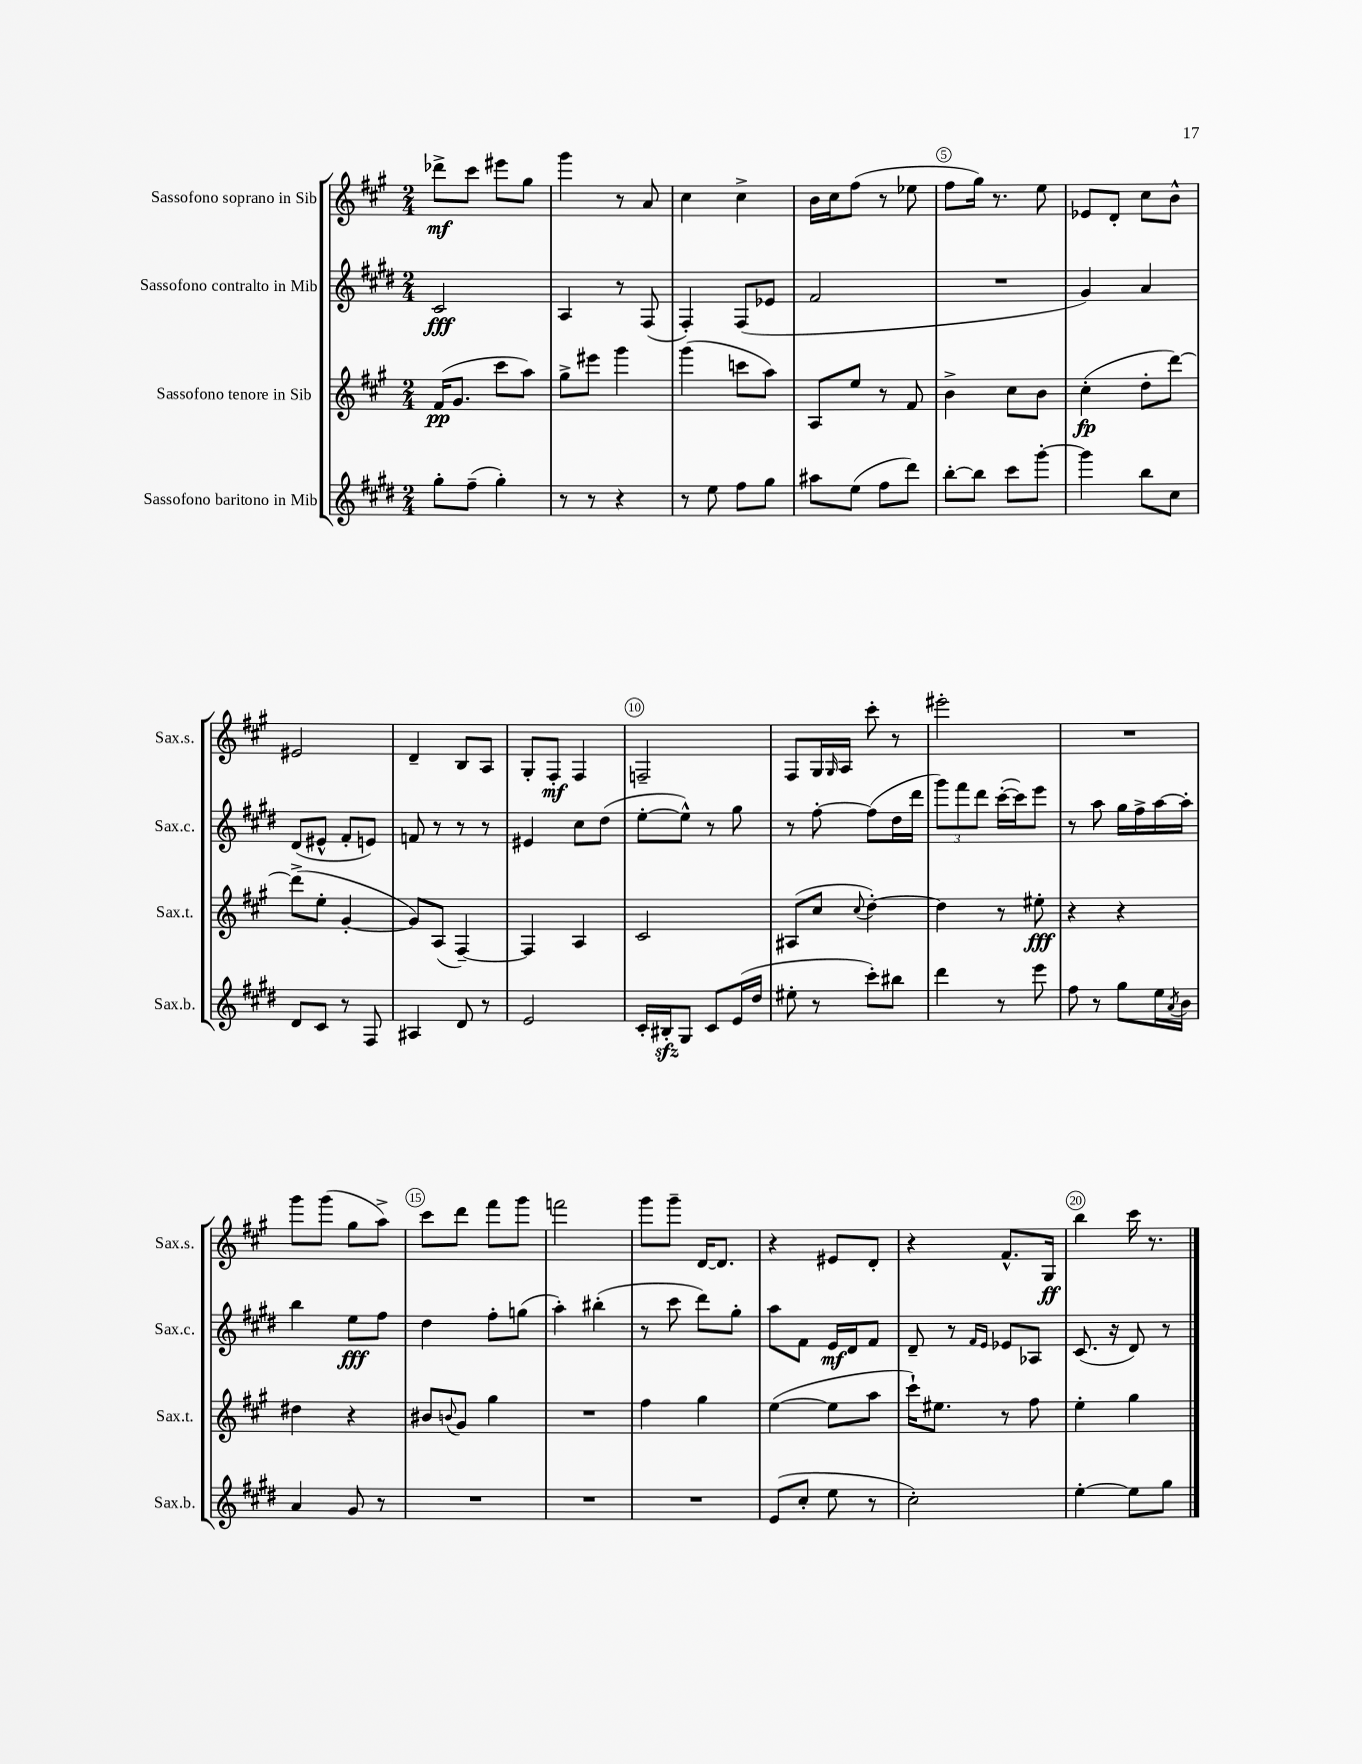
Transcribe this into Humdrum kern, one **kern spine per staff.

**kern	**kern	**kern	**kern
*staff4	*staff3	*staff2	*staff1
*clefG2	*clefG2	*clefG2	*clefG2
*k[f#c#g#d#]	*k[f#c#g#]	*k[f#c#g#d#]	*k[f#c#g#]
*M2/4	*M2/4	*M2/4	*M2/4
8gg#'	(16f#	2c#	8ddd-^
.	8.g#	.	.
(8ff#~	.	.	8ccc#
4gg#')	8ccc#	.	8eee#
.	8aa)	.	8gg#
=	=	=	=
8r	8gg#^	4A	4ggg#
8r	8eee#	.	.
4r	4ggg#	8r	8r
.	.	(8F#	8a
=	=	=	=
8r	(4ggg#	4F#')	4cc#
8ee	.	.	.
8ff#	8ccc	(8F#	4cc#^
8gg#	8aa)	8e-	.
=	=	=	=
8aa#	8A	2f#	16b
.	.	.	16cc#
(8ee	8ee	.	(8ff#
8ff#	8r	.	8r
8ddd#)	8f#	.	8ee-
=	=	=	=
[8bb'	4b^	2r	8ff#
8bb]	.	.	16gg#)
.	.	.	8.r
8ccc#	8cc#	.	.
[8ggg#'	8b	.	8ee
=	=	=	=
4ggg#]	(4cc#'	4g#)	8e-
.	.	.	8d'
8bb	8dd'	4a	8cc#
8cc#	[8ddd)	.	8b^^
=	=	=	=
8d#	(8ddd^]	(8d#	2e#
8c#	8ee'	8e#^^	.
8r	[4g#'	8f#'	.
8F#	.	8e)	.
=	=	=	=
4A#	8g#])	8f	4d~
.	(8A	8r	.
8d#	[4F#~)	8r	8B
8r	.	8r	8A
=	=	=	=
2e	4F#]	4e#	8G#'
.	.	.	8F#'
.	4A	8cc#	4F#
.	.	(8dd#	.
=	=	=	=
16c#'	2c#	[8ee'	2F~
16B#'	.	.	.
8G#	.	8ee^^])	.
8c#	.	8r	.
(16e	.	8gg#	.
16dd#	.	.	.
=	=	=	=
8ee#'	(8A#	8r	8F#
8r	8cc#	[8ff#'	16G#
.	.	.	16qqG#
.	.	.	16A
.	8qqcc#	.	.
8ccc#')	[4dd')	(8ff#]	8ccc#'
8bb#	.	16dd#	8r
.	.	16ddd#	.
=	=	=	=
4ddd#	4dd]	12ggg#)	2eee#'
.	.	12fff#	.
.	.	12ddd#	.
8r	8r	([16ccc#'	.
.	.	16ccc#])	.
8eee	8ee#'	8eee	.
=	=	=	=
8ff#	4r	8r	2r
8r	.	8aa	.
8gg#	4r	16gg#	.
.	.	16ff#^	.
16ee	.	[16aa	.
8qa	.	.	.
16b	.	16aa']	.
=	=	=	=
4a	4dd#	4bb	8ggg#
.	.	.	(8ggg#
8g#	4r	8ee	8gg#
8r	.	8ff#	8aa^)
=	=	=	=
2r	8b#	4dd#	8ccc#
.	8qqb	.	.
.	8g#	.	8ddd
.	4gg#	8ff#'	8fff#
.	.	(8gg	8ggg#
=	=	=	=
2r	2r	4aa')	2fff
.	.	(4bb#'	.
=	=	=	=
2r	4ff#	8r	8ggg#
.	.	8ccc#	8ggg#~
.	4gg#	8ddd#)	[16d
.	.	.	8.d]
.	.	8gg#'	.
=	=	=	=
(8e	([4ee	8aa	4r
8cc#'	.	8f#	.
8ee	8ee]	16e	8e#
.	.	16d#	.
8r	8aa	8f#	8d'
=	=	=	=
2cc#')	16ccc#`)	8d#~	4r
.	8.ee#	.	.
.	.	8r	.
.	.	16qqf#	.
.	.	16qqe	.
.	8r	8e-	8.f#^^
.	8ff#	8A-	.
.	.	.	16G#
=	=	=	=
[4ee'	4ee'	(8.c#	4bb
.	.	16r	.
8ee]	4gg#	8d#)	16ccc#
.	.	.	8.r
8gg#	.	8r	.
==	==	==	==
*-	*-	*-	*-
